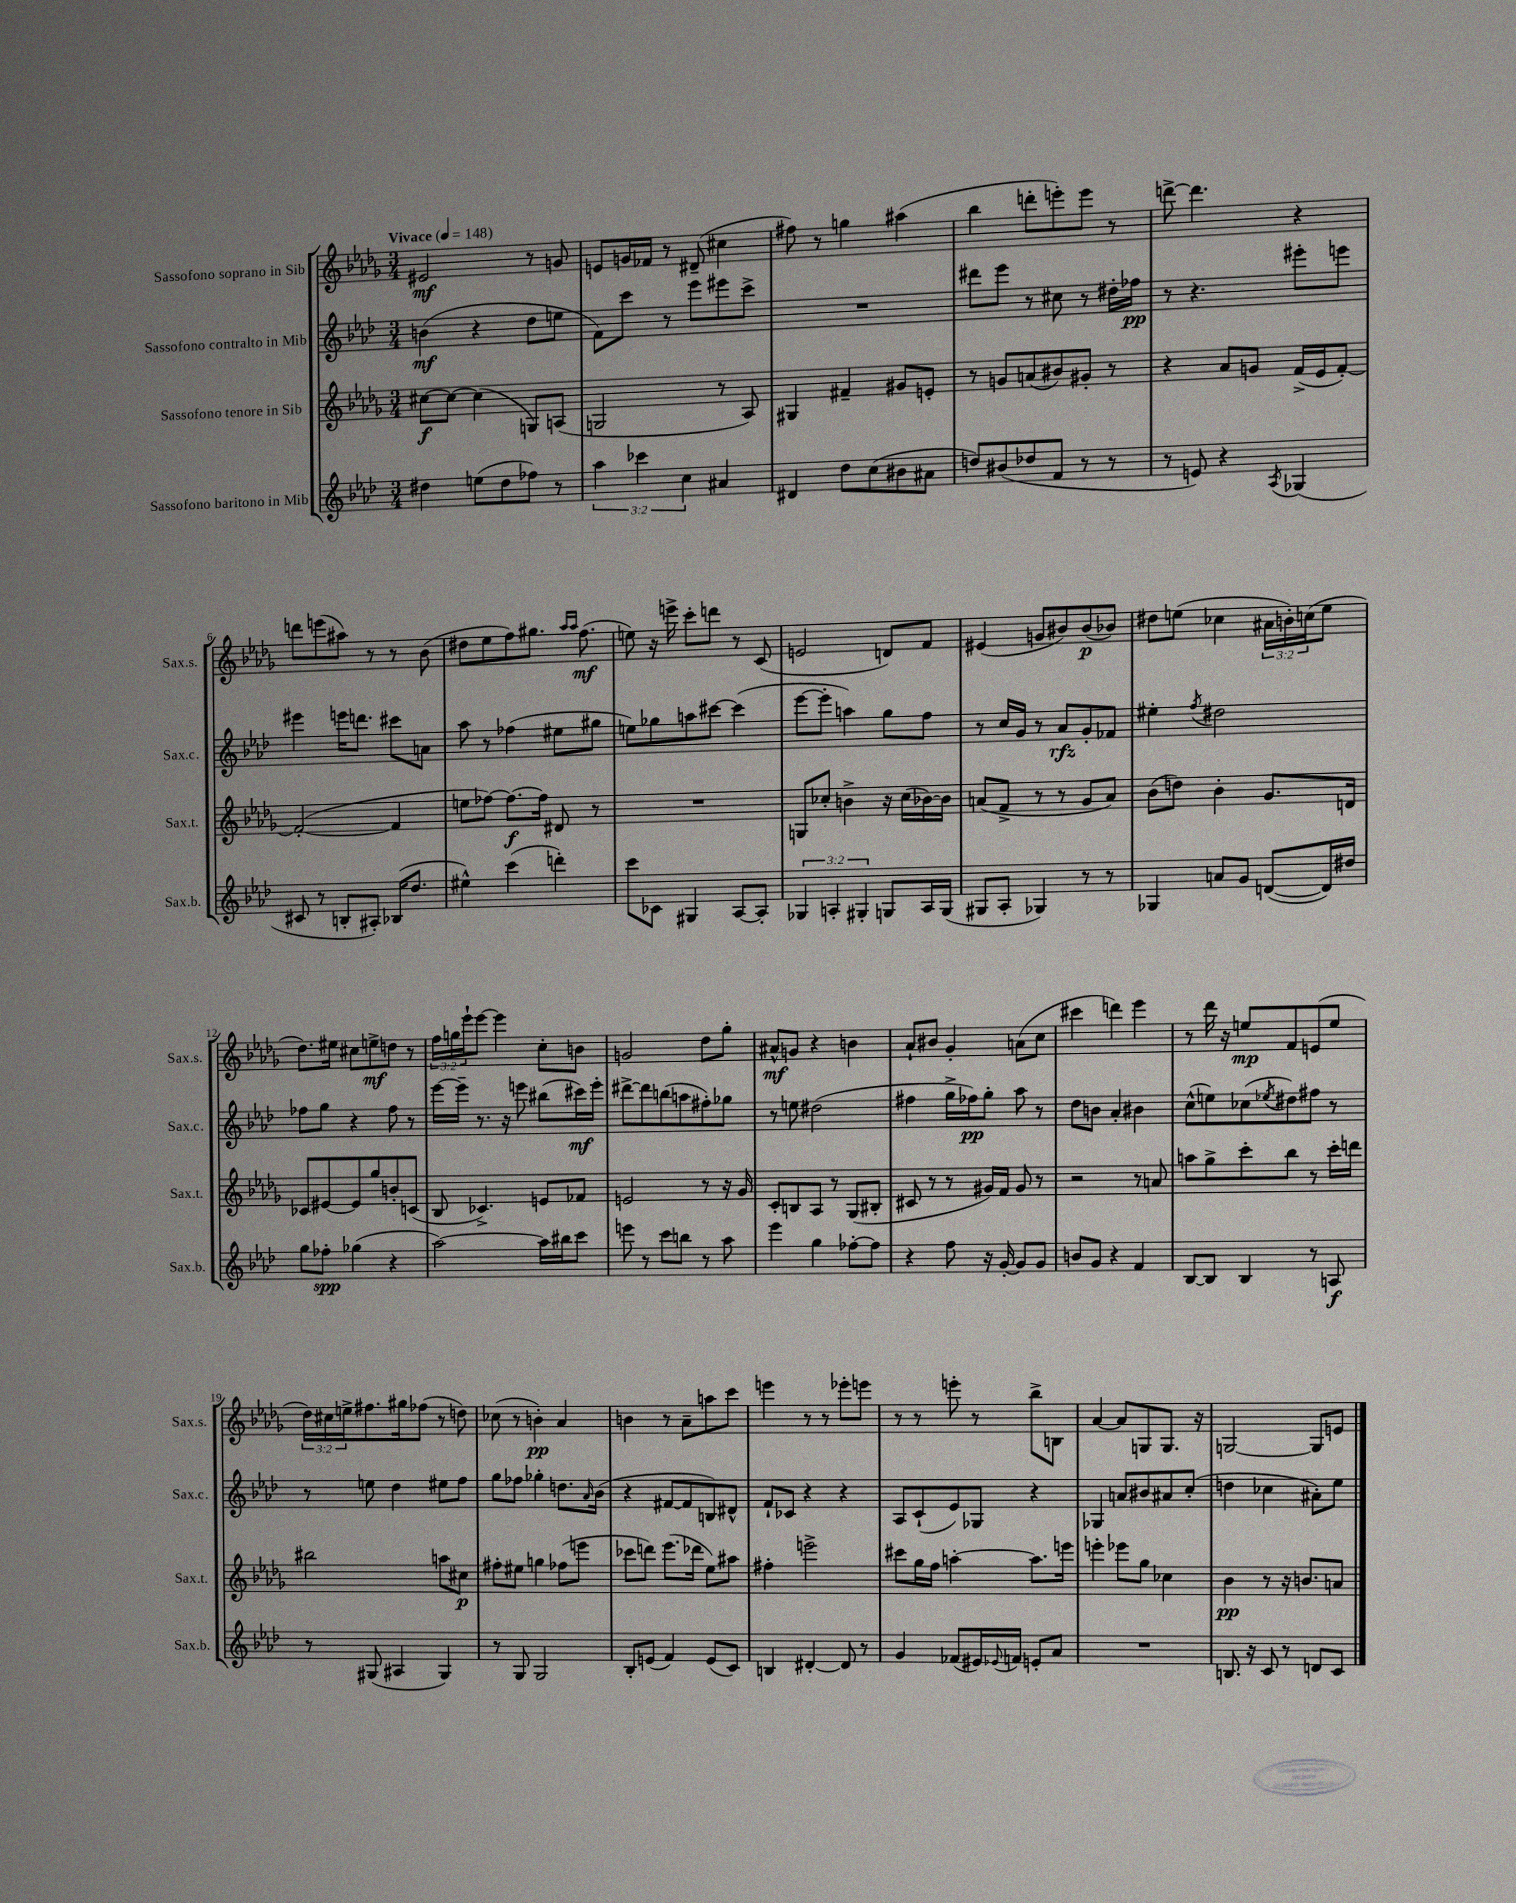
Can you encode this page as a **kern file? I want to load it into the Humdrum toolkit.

**kern	**kern	**kern	**kern
*staff4	*staff3	*staff2	*staff1
*clefG2	*clefG2	*clefG2	*clefG2
*k[b-e-a-d-]	*k[b-e-a-d-g-]	*k[b-e-a-d-]	*k[b-e-a-d-g-]
*M3/4	*M3/4	*M3/4	*M3/4
*MM148	*MM148	*MM148	*MM148
4dd#\	[8cc#\L	(4b\	2e#/
.	8cc#\_J	.	.
(8ee\L	(4cc#\]	4r	.
8dd#\	.	.	.
8ff-\J)	8G/L)	8dd-\L	8r
8r	(8A/J	8ee\J	8g/
=	=	=	=
6aa-\	2G/	8f\L)	8e/L
.	.	8ccc\J	16g/L
6ccc-\	.	.	.
.	.	.	16f-/JJ
.	.	8r	8r
6cc\	.	.	.
.	.	8eee-\L	(8d#~/
4a#/	8r	8eee#\	4cc#\
.	8A-/)	8ccc^\J	.
=	=	=	=
4d#/	4G#/	2.r	8ff#\)
.	.	.	8r
8dd-\L	4f#~/	.	4gg\
(8cc\	.	.	.
8b#\	8g#/L	.	(4aa#\
8a#\J	8e'/J	.	.
=	=	=	=
8dd/L)	8r	8ddd#\L	4bb-\
(8b#/	8g/L	8eee-\J	.
8dd-/	(8a/	8r	8ddd'\L
8f/J	8b#/)	8cc#\	8eee'\)
8r	8g#'/J	8r	8eee\J
8r	8r	16dd#'\LL	8r
.	.	16ff-\JJ	.
=	=	=	=
8r	4r	8r	[8ddd^\
8e/)	.	4.r	4.ddd\]
4r	8a-/L	.	.
.	8g/J	.	.
8qA-/	.	.	.
(4G-/	(16f^/LL	8eee#'\L	4r
.	16e-/J	.	.
.	[8f'/J)	8eee\J	.
=	=	=	=
8c#/	(2f'/_	4eee#\	8ddd\L
8r	.	.	(8eee\
8B'/L	.	16eee\LK	8aa#\J)
.	.	8.ddd\J	.
8A#'/J)	.	.	8r
(16B-/LK	4f/]	8ccc#\L	8r
8.dd-/J	.	.	.
.	.	8a\J	(8b-\
=	=	=	=
4ee#^^\)	8ee\L	8aa-\	8dd#\L
.	[8ff-\J)	8r	8ee-\
(4ccc\	8.ff-\_L	(4ff-\	8ff\)
.	.	.	8.gg#\J
.	16ff-\]Jk	.	.
4ddd'\)	8d#/	8ee#\L	.
.	.	.	16qqaa-/LL
.	.	.	16qqaa-/JJ
.	.	.	(8.ff\
.	8r	8gg#\J	.
=	=	=	=
8ccc\L	2.r	8ee\L)	8ee\)
8c-\J	.	8gg-\	16r
.	.	.	16eee^\
4G#/	.	8aa\	8ccc'\L
.	.	[8ccc#\J	8ddd\J
[8A-/L	.	(4ccc#\]	8r
8A-'/]J	.	.	(8c/
=	=	=	=
6G-/	8G/L	[8eee-\L	2e/
.	8cc-'/J	8eee-'\]J	.
6A'/	.	.	.
.	4b^\	4aa\)	.
6G#'/	.	.	.
8G/L	16r	8gg\L	8d/L)
.	(16cc-\LL	.	.
16A/L	[16b-\)	8ff\J	8f/J
(16G/JJ	16b-\]JJ	.	.
=	=	=	=
8G#/L	(8a/L	8r	(4e#/
8A-'/J	8f^/J	16cc/LL	.
.	.	16g/JJ	.
4G-/)	8r	8r	8g/L
.	8r	8a-/L	8b#/)
8r	8g-/L	8g'/	(8b#/
8r	8a/J)	8f-/J	8b-/J)
=	=	=	=
4G-/	(8b-\L	4ee#'\	8dd#\L
.	8dd\J)	.	(8ee\J
.	.	8qff/	.
8a/L	4b-'\	2dd#\	4cc-\
8g/J	.	.	.
([8d/L	8.g-/L	.	24a#\LL
.	.	.	24b'\)
.	.	.	(24cc\J
16d/]L)	.	.	8ee\J
16dd#/JJ	16d/Jk	.	.
=	=	=	=
8gg\L	8c-/L	8ff-\L	8.dd-\L)
8ff-'\J	[8e#/	8gg\J	.
.	.	.	16ee#\Jk
(4gg-\	8e#/]	4r	8cc#\L
.	8gg-/	.	8ee^\
4r	8b'/	8ff-\	8dd\J
.	(8c/J	8r	8r
=	=	=	=
[2aa-\)	8B-/	[16eee-\LL	24ff\LL
.	.	.	24gg\
.	.	16eee-~\]JJ	.
.	.	.	24eee-`\J
.	4.c-^/)	8.r	[8eee-\J
.	.	.	4eee-\]
.	.	16r	.
.	.	8eee\	.
16aa-\]LL	8e/L	(8bb#\L	8cc'\L
16bb#\J	.	.	.
8ccc\J	8f-/J	16ccc#\L)	8b\J
.	.	16eee'\JJ	.
=	=	=	=
8eee\	2e/	[8ddd#^\L	2g/
8r	.	8ddd#\]	.
8ccc\L	.	(8bb\	.
8bb\J	.	8aa\	.
8r	8r	8ff#'\)	8dd-\L
8aa-\	16r	8gg-\J	8gg-'\J
.	16g-/	.	.
=	=	=	=
4eee-\	8c'/L	8r	8a#^^/L
.	8B/	8ee\	8g/J
4gg\	8A-/J	(2dd#\	4r
.	8r	.	.
[8ff-'\L	(8G-/L	.	4b\
8ff-\]J	8B#'/J	.	.
=	=	=	=
4r	8c#/	4ff#\	8a-`/L
.	8r	.	8b#/J
8ff\	8r	16gg^\LL	4g-'/
.	.	16ff-\J)	.
16r	16g#/LL)	8gg'\J	.
[16g'/	16f/JJ	.	.
8g/]L	8g#/	8aa-\	(8a\L
8g/J	8r	8r	8cc\J
=	=	=	=
8b/L	2r	8dd-\L	4ccc#\
8g/J	.	8b\J	.
4r	.	4a-'/	4ddd\)
4f/	8r	4b#\	4eee-\
.	8a/	.	.
=	=	=	=
[8B-/L	8aa\L	(8cc^^\L	8r
8B-/]J	8gg-^\	8ee\)	16ddd-\
.	.	.	16r
4B-/	8ccc'\	(8cc-\	8ee/L
.	.	8qee-/	.
.	8bb-\J	8dd#\)	8f/
8r	8r	8ff#\J	(8e/
8A/	16ccc'\LL	8r	8ee/J
.	16ddd\JJ	.	.
=	=	=	=
8r	2bb#\	8r	24dd-\LL)
.	.	.	24cc#\
.	.	.	24ee^\J
(8G#/	.	8ee\	8.ff#\
4A#/	.	4dd-\	.
.	.	.	16gg#\k
.	.	.	(8ff-\J
4G#/)	8aa\L	8ee#\L	8r
.	8cc#\J	8ff\J	8dd\)
=	=	=	=
8r	8ff#'\L	8gg\L	(8cc-\
8G/	8ee#\J	8ff-\J	8r
2G/	4gg\	4gg-'\	4b'\)
.	(8ff-\L	8.dd\L	4a-/
.	8eee\J	.	.
.	.	16qqa-/	.
.	.	(16b-\Jk	.
=	=	=	=
8B-'/L	8ccc-\L	4r	4b\
(8e/J	8ddd\J)	.	.
4f/)	(8.eee-\L	[8f#/L	8r
.	.	8f#/]	8a-~\L
.	16ddd-\Jk	.	.
(8e/L	8ee-\L)	8B/)	8aa\
8c/J)	8aa#\J	8d#^^/J	8ccc\J
=	=	=	=
4B/	4ff#'\	8f`/L	4eee\
.	.	8c-/J	.
[4d#'/	2eee^\	4r	8r
.	.	.	8r
8d#/]	.	4r	8eee-'\L
8r	.	.	8eee\J
=	=	=	=
4g/	8ccc#\L	8A-/L	8r
.	16gg-\L	(8c`/	8r
.	16ff\JJ	.	.
(8f-/L	[4aa'\	8e-/)	8eee'\
16e#/L)	.	8G-/J	8r
8qqe-/	.	.	.
16f/JJ	.	.	.
8e'/L	8.aa\]L	4r	8bb-^\L
8a-/J	.	.	8B\J
.	16eee\Jk	.	.
=	=	=	=
2.r	4eee'\	4G-/	[4a-/
.	8eee-\L	8a/L	8a-/]L
.	8gg-\J	8b#/	8G/
.	4cc-\	8a#/	8.G/J
.	.	(8cc'/J	.
.	.	.	16r
=	=	=	=
8.B/	4b-\	4dd\	[2G/
16r	.	.	.
8c/	8r	4cc-\	.
8r	16r	.	.
.	8.b/L	.	.
8d/L	.	8a#'\L)	8G/]L
8c/J	8a/J	8ee-\J	8e/J
==	==	==	==
*-	*-	*-	*-
